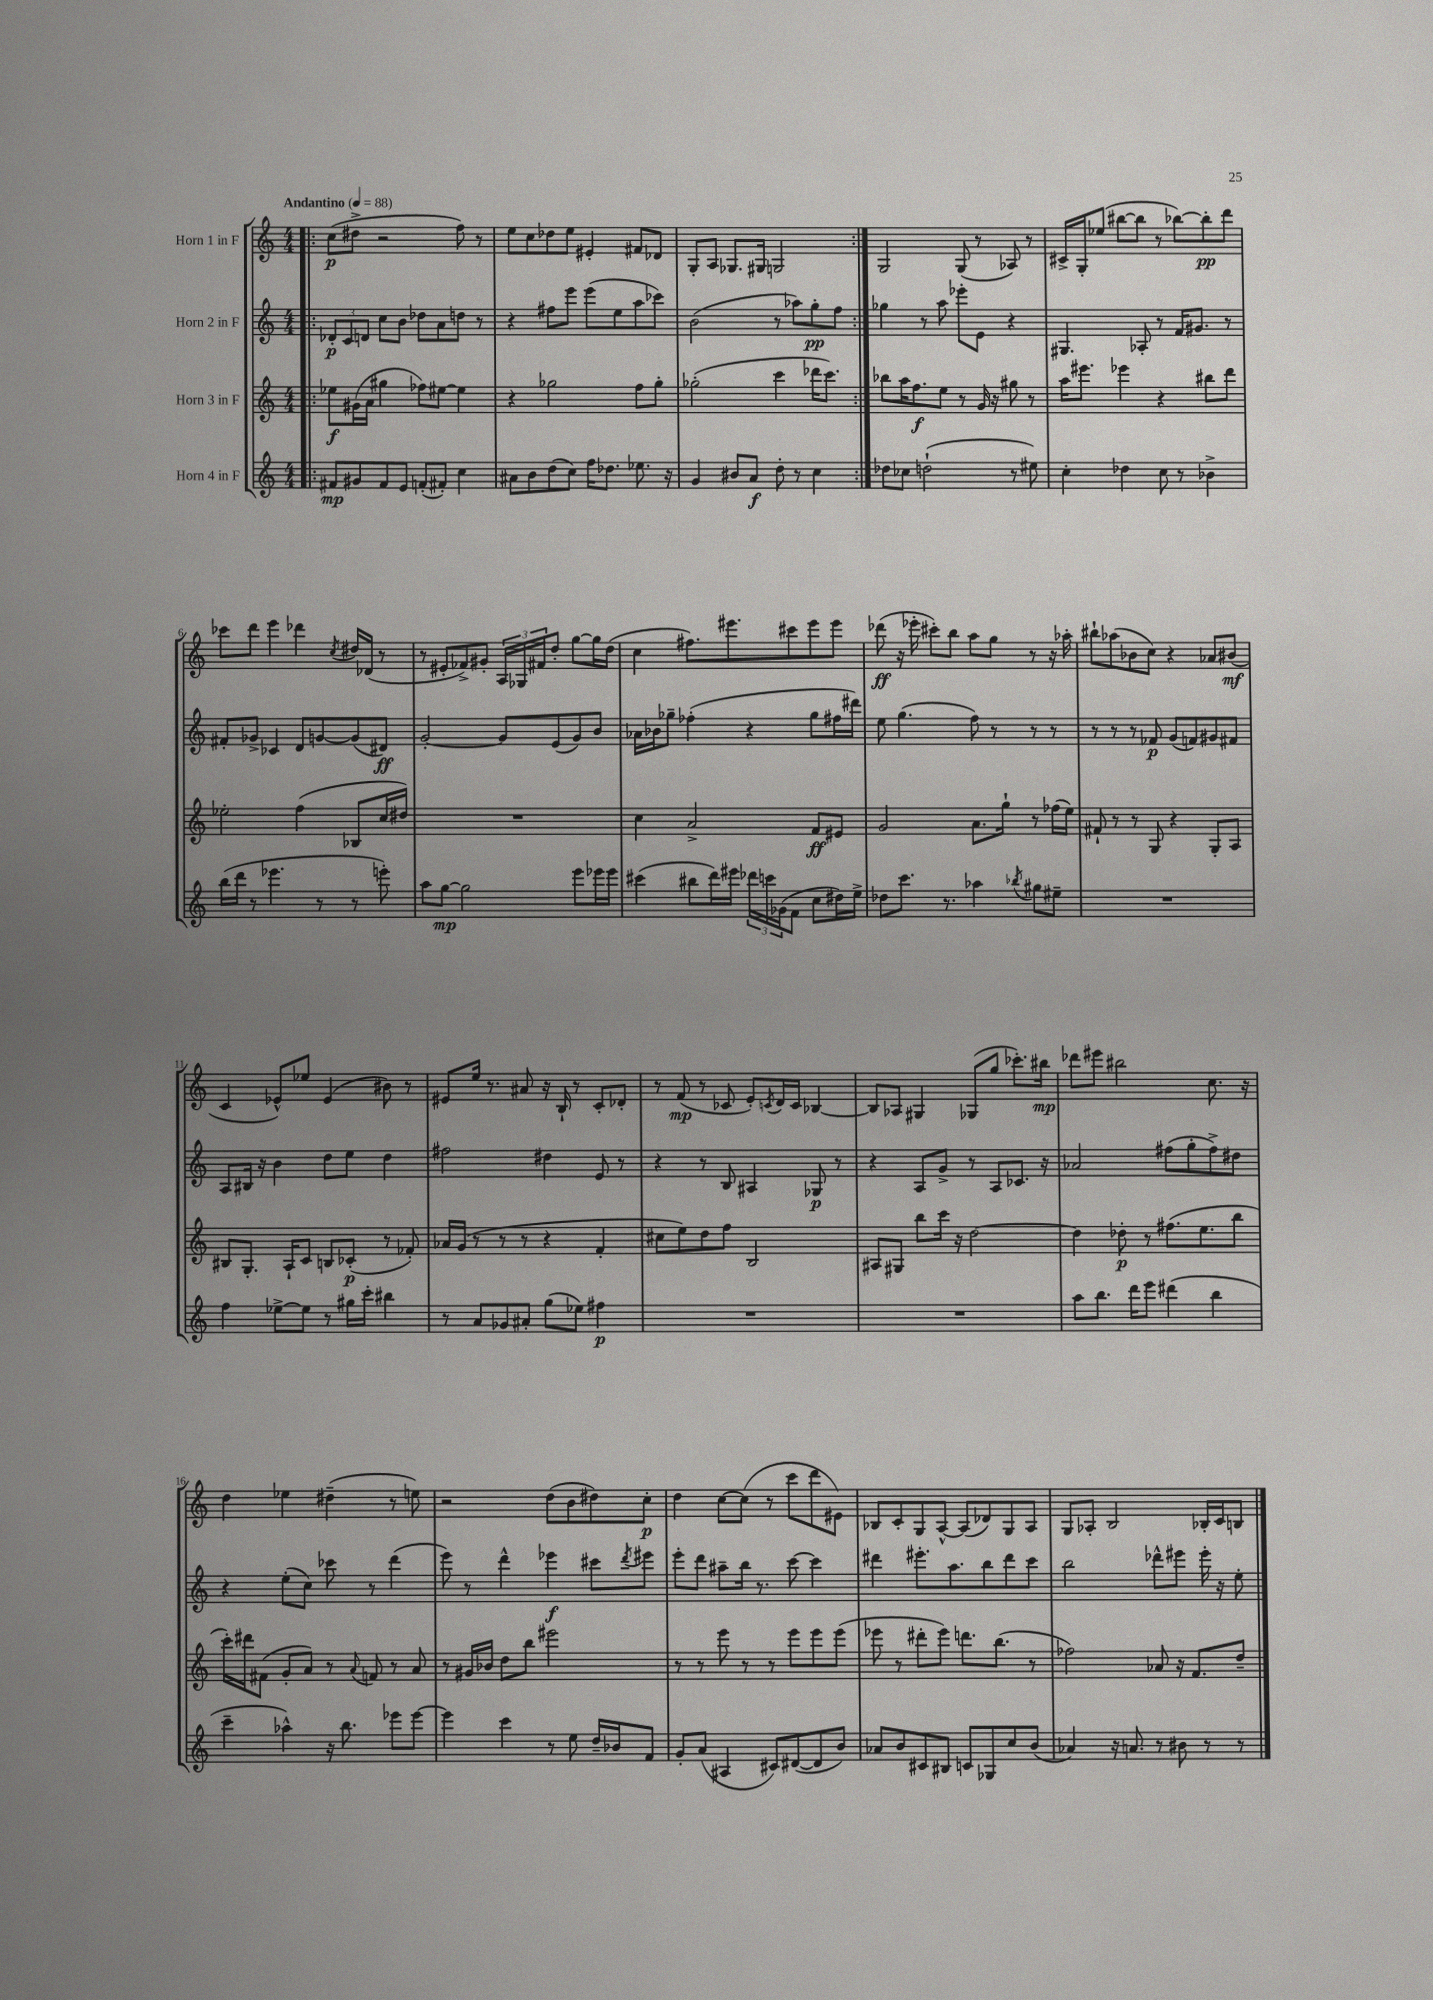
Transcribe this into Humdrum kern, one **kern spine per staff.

**kern	**dynam	**kern	**dynam	**kern	**dynam	**kern	**dynam
*part4	*part4	*part3	*part3	*part2	*part2	*part1	*part1
*staff4	*staff4	*staff3	*staff3	*staff2	*staff2	*staff1	*staff1
*I"Horn 4 in F	*	*I"Horn 3 in F	*	*I"Horn 2 in F	*	*I"Horn 1 in F	*
*clefG2	*	*clefG2	*	*clefG2	*	*clefG2	*
*k[]	*	*k[]	*	*k[]	*	*k[]	*
*M4/4	*	*M4/4	*	*M4/4	*	*M4/4	*
*MM88	*	*MM88	*	*MM88	*	*MM88	*
=1!|:	=1!|:	=1!|:	=1!|:	=1!|:	=1!|:	=1!|:	=1!|:
!	!	!	!	!	!	!LO:TX:a:B:t=Andantino	!
8f#X/L	mp	8ee-X\L	f	12d-X'/L	p	(8cc\L	p
.	.	.	.	12c/	.	.	.
8g#X/	.	(16g#X\L	.	.	.	8dd#X^\J	.
.	.	.	.	12dn/J	.	.	.
.	.	16a\JJ	.	.	.	.	.
8f#/	.	4gg#X\	.	8cc\L	.	2r	.
8e/J	.	.	.	8b\J	.	.	.
(8fn'/L	.	8ff-X\L)	.	8dd-X\L	.	.	.
8f#X'/J)	.	[8ee#X\J	.	8a\	.	.	.
4cc\	.	4ee#\]	.	8ddn\J	.	8ff\)	.
.	.	.	.	8r	.	8r	.
=2	=2	=2	=2	=2	=2	=2	=2
8a#X\L	.	4r	.	4r	.	8ee\L	.
8b\	.	.	.	.	.	8cc\	.
(8dd\	.	2gg-X\	.	8ff#X\L	.	8dd-X\	.
8cc\J)	.	.	.	8eee\J	.	8ee\J	.
16ff\KL	.	.	.	(8eee\L	.	4e#X'/	.
8.dd-X\J	.	.	.	.	.	.	.
.	.	.	.	8ee\	.	.	.
8.ee-X\	.	8ff\L	.	8aa\	.	8f#X/L	.
.	.	8gg-'\J	.	8ccc-X\J)	.	8d-X/J	.
16r	.	.	.	.	.	.	.
=3	=3	=3	=3	=3	=3	=3	=3
4g/	.	(2gg-X'\	.	(2b\	.	8G'/L	.
.	.	.	.	.	.	8A/J	.
8b#X/L	.	.	.	.	.	8.G-X/L	.
8a/J	f	.	.	.	.	.	.
.	.	.	.	.	.	16G#X/Jk	.
8dd'\	.	4ccc\	.	8r	.	2Gn/	.
8r	.	.	.	8aa-X\L)	.	.	.
4cc\	.	16ddd-X\KL	.	8gg'\	pp	.	.
.	.	8.ccc\J)	.	.	.	.	.
.	.	.	.	8ff\J	.	.	.
=4:|!	=4:|!	=4:|!	=4:|!	=4:|!	=4:|!	=4:|!	=4:|!
8dd-X\L	.	8bb-X\L	.	4gg-X\	.	2G/	.
8cc-X\J	.	16aa\K	.	.	.	.	.
.	.	8.ff\	f	.	.	.	.
(2ddn`\	.	.	.	8r	.	.	.
.	.	8ee\J	.	8aa\	.	.	.
.	.	8r	.	8eee-X'\L	.	(8G/	.
.	.	16g/	.	8e\J	.	8r	.
.	.	16r	.	.	.	.	.
8r	.	8gg#X\	.	4r	.	8A-X/)	.
8ee#X\)	.	8r	.	.	.	8r	.
=5	=5	=5	=5	=5	=5	=5	=5
4cc'\	.	16aa\KL	.	4.G#X/	.	16c#X^/LL	.
.	.	8.eee#X\J	.	.	.	16G'/J	.
.	.	.	.	.	.	(8ee-X/J	.
4dd-X\	.	4eee-X\	.	.	.	[8bb#X\L	.
.	.	.	.	8A-X'/	.	8bb#\J]	.
8cc\	.	4r	.	8r	.	8r	.
8r	.	.	.	16f/KL	.	[8bb-X\L)	.
.	.	.	.	8.g#X/J	.	.	.
4b-X^\	.	8bb#X\L	.	.	.	8bb-'\]	pp
.	.	8ddd\J	.	8r	.	8ddd\J	.
!!LO:LB:g=z
=6	=6	=6	=6	=6	=6	=6	=6
(16bb\LL	.	2ee-X'\	.	8f#X'/L	.	8ccc-X\L	.
16ddd\JJ	.	.	.	.	.	.	.
8r	.	.	.	8g-X^/J	.	8ddd\J	.
4.eee-X\	.	.	.	4c-X/	.	4eee\	.
.	.	(4ff\	.	8d/L	.	4ddd-X\	.
8r	.	.	.	[8gn/	.	.	.
.	.	.	.	.	.	8qcc/	.
8r	.	8B-X/L	.	(8g/]	.	16dd#X/LL	.
.	.	.	.	.	.	(16d-X/JJ	.
8eeen'\)	.	16cc/L	.	8d#X/J)	ff	8r	.
.	.	16dd#X/JJ)	.	.	.	.	.
=7	=7	=7	=7	=7	=7	=7	=7
8aa\L	.	1r	.	[2g'/	.	8r	.
[8gg\J	mp	.	.	.	.	8e#X'/L	.
2gg\]	.	.	.	.	.	8f-X^/)	.
.	.	.	.	.	.	8g#X'/J	.
.	.	.	.	8g/L]	.	24A/LL	.
.	.	.	.	.	.	24G-X/	.
.	.	.	.	.	.	24f#X/J	.
.	.	.	.	(8e/	.	8dd'/J	.
8eee\L	.	.	.	8g/)	.	[8gg\L	.
16eee-X\L	.	.	.	8b/J	.	16gg\L]	.
16eee-\JJ	.	.	.	.	.	(16dd\JJ	.
=8	=8	=8	=8	=8	=8	=8	=8
(4ccc#X\	.	4cc\	.	16a-X\LL	.	4cc\	.
.	.	.	.	16b-X\J	.	.	.
.	.	.	.	8gg-X~\J	.	.	.
8bb#X\L	.	2a^/	.	(4ff-X'\	.	8.ff#X\L)	.
16ddd\L)	.	.	.	.	.	.	.
16eee#X\JJ	.	.	.	.	.	8.eee#X\	.
24ddd-X\LL	.	.	.	4r	.	.	.
24cccn\	.	.	.	.	.	.	.
(24g-X\J	.	.	.	.	.	.	.
8f\J	.	.	.	.	.	8ccc#X\	.
8cc\L	.	8f/L	ff	8gg-\L	.	8eee#\	.
16dd#X\L)	.	8e#X/J	.	16ff#X\L	.	8eee#\J	.
16ee^\JJ	.	.	.	16ddd#X\JJ)	.	.	.
=9	=9	=9	=9	=9	=9	=9	=9
8dd-X\L	.	2g/	.	8ee\	.	(8ddd-X\	ff
8.ccc\J	.	.	.	(4.gg\	.	16r	.
.	.	.	.	.	.	16eee-X'\	.
.	.	.	.	.	.	8ccc#X'\L)	.
8.r	.	.	.	.	.	.	.
.	.	.	.	.	.	8bb\J	.
4aa-X\	.	8.a\L	.	8ff\)	.	8aa\L	.
.	.	.	.	8r	.	8gg\J	.
.	.	16gg`\Jk	.	.	.	.	.
8qbb-X/	.	.	.	.	.	.	.
8gg#X\L	.	8r	.	8r	.	8r	.
8ee#X~\J	.	(16ff-X\LL	.	8r	.	16r	.
.	.	16ee\JJ)	.	.	.	16aa-X'\	.
=10	=10	=10	=10	=10	=10	=10	=10
1r	.	8f#X`/	.	8r	.	8bb#X`\L	.
.	.	8r	.	8r	.	(8aa-X\	.
.	.	8r	.	8r	.	8b-X\	.
.	.	8G/	.	8f-X/	p	8cc\J)	.
.	.	4r	.	(8g/L	.	4r	.
.	.	.	.	8fn/)	.	.	.
.	.	8G'/L	.	8g#X/	.	8a-X/L	.
.	.	8A/J	.	8f#X/J	.	(8b#X/J	mf
!!LO:LB:g=z
=11	=11	=11	=11	=11	=11	=11	=11
4ff\	.	8B#X/L	.	8A/L	.	4c/	.
.	.	8.G'/J	.	16B#X/Jk	.	.	.
.	.	.	.	16r	.	.	.
[8ee-X^\L	.	.	.	4b\	.	8e-X^^/L)	.
.	.	16A`/KL	.	.	.	.	.
8ee-\J]	.	8c/J	.	.	.	8ee-X/J	.
8r	.	8Bn/L	.	8dd\L	.	(4e-/	.
16gg#X\LL	.	(8c-X'/J	p	8ee\J	.	.	.
16ccc'\JJ	.	.	.	.	.	.	.
4bb#X\	.	8r	.	4dd\	.	8b#X\)	.
.	.	8f-X'/)	.	.	.	8r	.
=12	=12	=12	=12	=12	=12	=12	=12
8r	.	16a-X/LL	.	2ff#X\	.	8e#X/L	.
.	.	(16g/JJ	.	.	.	.	.
8a/L	.	8r	.	.	.	16ee/Jk	.
.	.	.	.	.	.	8.r	.
8g-X/	.	8r	.	.	.	.	.
8a#X'/J	.	8r	.	.	.	8a#X/	.
(8gg\L	.	4r	.	4dd#X\	.	16r	.
.	.	.	.	.	.	16B`/	.
8ee-X\J)	.	.	.	.	.	8r	.
4ff#X\	p	4f'/	.	8e/	.	8c'/L	.
.	.	.	.	8r	.	8d-X'/J	.
=13	=13	=13	=13	=13	=13	=13	=13
1r	.	8cc#X\L	.	4r	.	8r	.
.	.	8ee\)	.	.	.	(8f/	mp
.	.	8dd\	.	8r	.	8r	.
.	.	8ff\J	.	8B/	.	8c-X/	.
.	.	2B/	.	4A#X/	.	8e'/L)	.
.	.	.	.	.	.	8qcn/	.
.	.	.	.	.	.	16d/L	.
.	.	.	.	.	.	16c/JJ	.
.	.	.	.	8G-X/	p	[4B-X/	.
.	.	.	.	8r	.	.	.
=14	=14	=14	=14	=14	=14	=14	=14
1r	.	8A#X/L	.	4r	.	8B-/L]	.
.	.	8G#X/J	.	.	.	8A-X/J	.
.	.	8bb\L	.	8A/L	.	4G#X/	.
.	.	16ccc\Jk	.	8g^/J	.	.	.
.	.	16r	.	.	.	.	.
.	.	[2dd\	.	8r	.	(8G-X/L	.
.	.	.	.	8A/L	.	8gg/J	.
.	.	.	.	8.c-X/J	.	8.ccc-X'\L)	.
.	.	.	.	16r	.	16bb#X\Jk	mp
=15	=15	=15	=15	=15	=15	=15	=15
8aa\L	.	4dd\]	.	2a-X/	.	8ddd-X\L	.
8.bb\J	.	.	.	.	.	8eee#X\J	.
.	.	8dd-X'\	p	.	.	2bb#X\	.
16ddd\KL	.	.	.	.	.	.	.
8eee\J	.	8r	.	.	.	.	.
(4ddd#X\	.	(8.ff#X\L	.	(8ff#X\L	.	.	.
.	.	.	.	8gg'\	.	.	.
.	.	8.ee\	.	.	.	.	.
4bb\	.	.	.	8ff#^\)	.	8.cc\	.
.	.	8bb\J	.	8dd#X\J	.	.	.
.	.	.	.	.	.	16r	.
!!LO:LB:g=z
=16	=16	=16	=16	=16	=16	=16	=16
4ccc~\	.	16ccc'\LL)	.	4r	.	4dd\	.
.	.	16ddd#X\J	.	.	.	.	.
.	.	(8f#X\J	.	.	.	.	.
4aa-X^^\)	.	8g'/L	.	(8ee'\L	.	4ee-X\	.
.	.	8a/J)	.	8cc\J)	.	.	.
16r	.	8r	.	8ccc-X\	.	(4dd#X~\	.
8.bb\	.	.	.	.	.	.	.
.	.	8qqa/	.	.	.	.	.
.	.	8fn/	.	8r	.	.	.
8eee-X\L	.	8r	.	(4ddd\	.	8r	.
[8eee-\J	.	8a/	.	.	.	8een\)	.
=17	=17	=17	=17	=17	=17	=17	=17
4eee-\]	.	8r	.	8eee\)	.	2r	.
.	.	16g#X/LL	.	8r	.	.	.
.	.	16b-X/JJ	.	.	.	.	.
4ccc\	.	8dd\L	.	4ddd^^\	.	.	.
.	.	8bb\J	.	.	.	.	.
8r	.	2eee#X\	.	4eee-X\	f	(8dd\L	.
8ee\	.	.	.	.	.	8b\	.
16dd~/LL	.	.	.	8ccc#X\L	.	8dd#X\)	.
16b-X/J	.	.	.	.	.	.	.
.	.	.	.	8qddd/	.	.	.
8f/J	.	.	.	8eee#X\J	.	8cc'\J	p
=18	=18	=18	=18	=18	=18	=18	=18
8g'/L	.	8r	.	8eee'\L	.	4dd\	.
(8a/J	.	8r	.	8ddd\J	.	.	.
4A#X/	.	8eee\	.	8aa#X~\L	.	[8cc\L	.
.	.	8r	.	16bb\Jk	.	(8cc\J]	.
.	.	.	.	8.r	.	.	.
8c#X/L)	.	8r	.	.	.	8r	.
([8d#X/	.	8eee\L	.	[8ccc\	.	8ccc\L	.
8d#/]	.	8eee\	.	4ccc\]	.	8ddd\	.
8b/J)	.	(8eee\J	.	.	.	8e#X\J)	.
=19	=19	=19	=19	=19	=19	=19	=19
8a-X/L	.	8eee-X\	.	4ddd#X\	.	8B-X/L	.
8b/	.	8r	.	.	.	8c'/	.
8c#X/	.	8ddd#X'\L	.	8.eee#X'\L	.	8G/	.
8B#X/J	.	8eee-\J)	.	.	.	[8A^^/J	.
.	.	.	.	8.aa\	.	.	.
8cn/L	.	8.dddn\L	.	.	.	(8A/L]	.
8G-X/	.	.	.	8bb\	.	8d-X/)	.
.	.	(8.bb\J	.	.	.	.	.
8cc/	.	.	.	8ddd#\	.	8G/	.
(8b/J	.	8r	.	8ccc\J	.	8A/J	.
=20	=20	=20	=20	=20	=20	=20	=20
4a-X/)	.	2ff-X\)	.	2bb\	.	8G/L	.
.	.	.	.	.	.	8A-X'/J	.
16r	.	.	.	.	.	2B/	.
8.an/	.	.	.	.	.	.	.
8r	.	8a-X/	.	8ddd-X^^\L	.	.	.
8b#X\	.	16r	.	8eee#X\J	.	.	.
.	.	8.f/L	.	.	.	.	.
8r	.	.	.	16eee#'\	.	16B-X'/LL	.
.	.	.	.	16r	.	16c/J	.
8r	.	8dd~/J	.	8ee'\	.	8Bn/J	.
==	==	==	==	==	==	==	==
*-	*-	*-	*-	*-	*-	*-	*-
